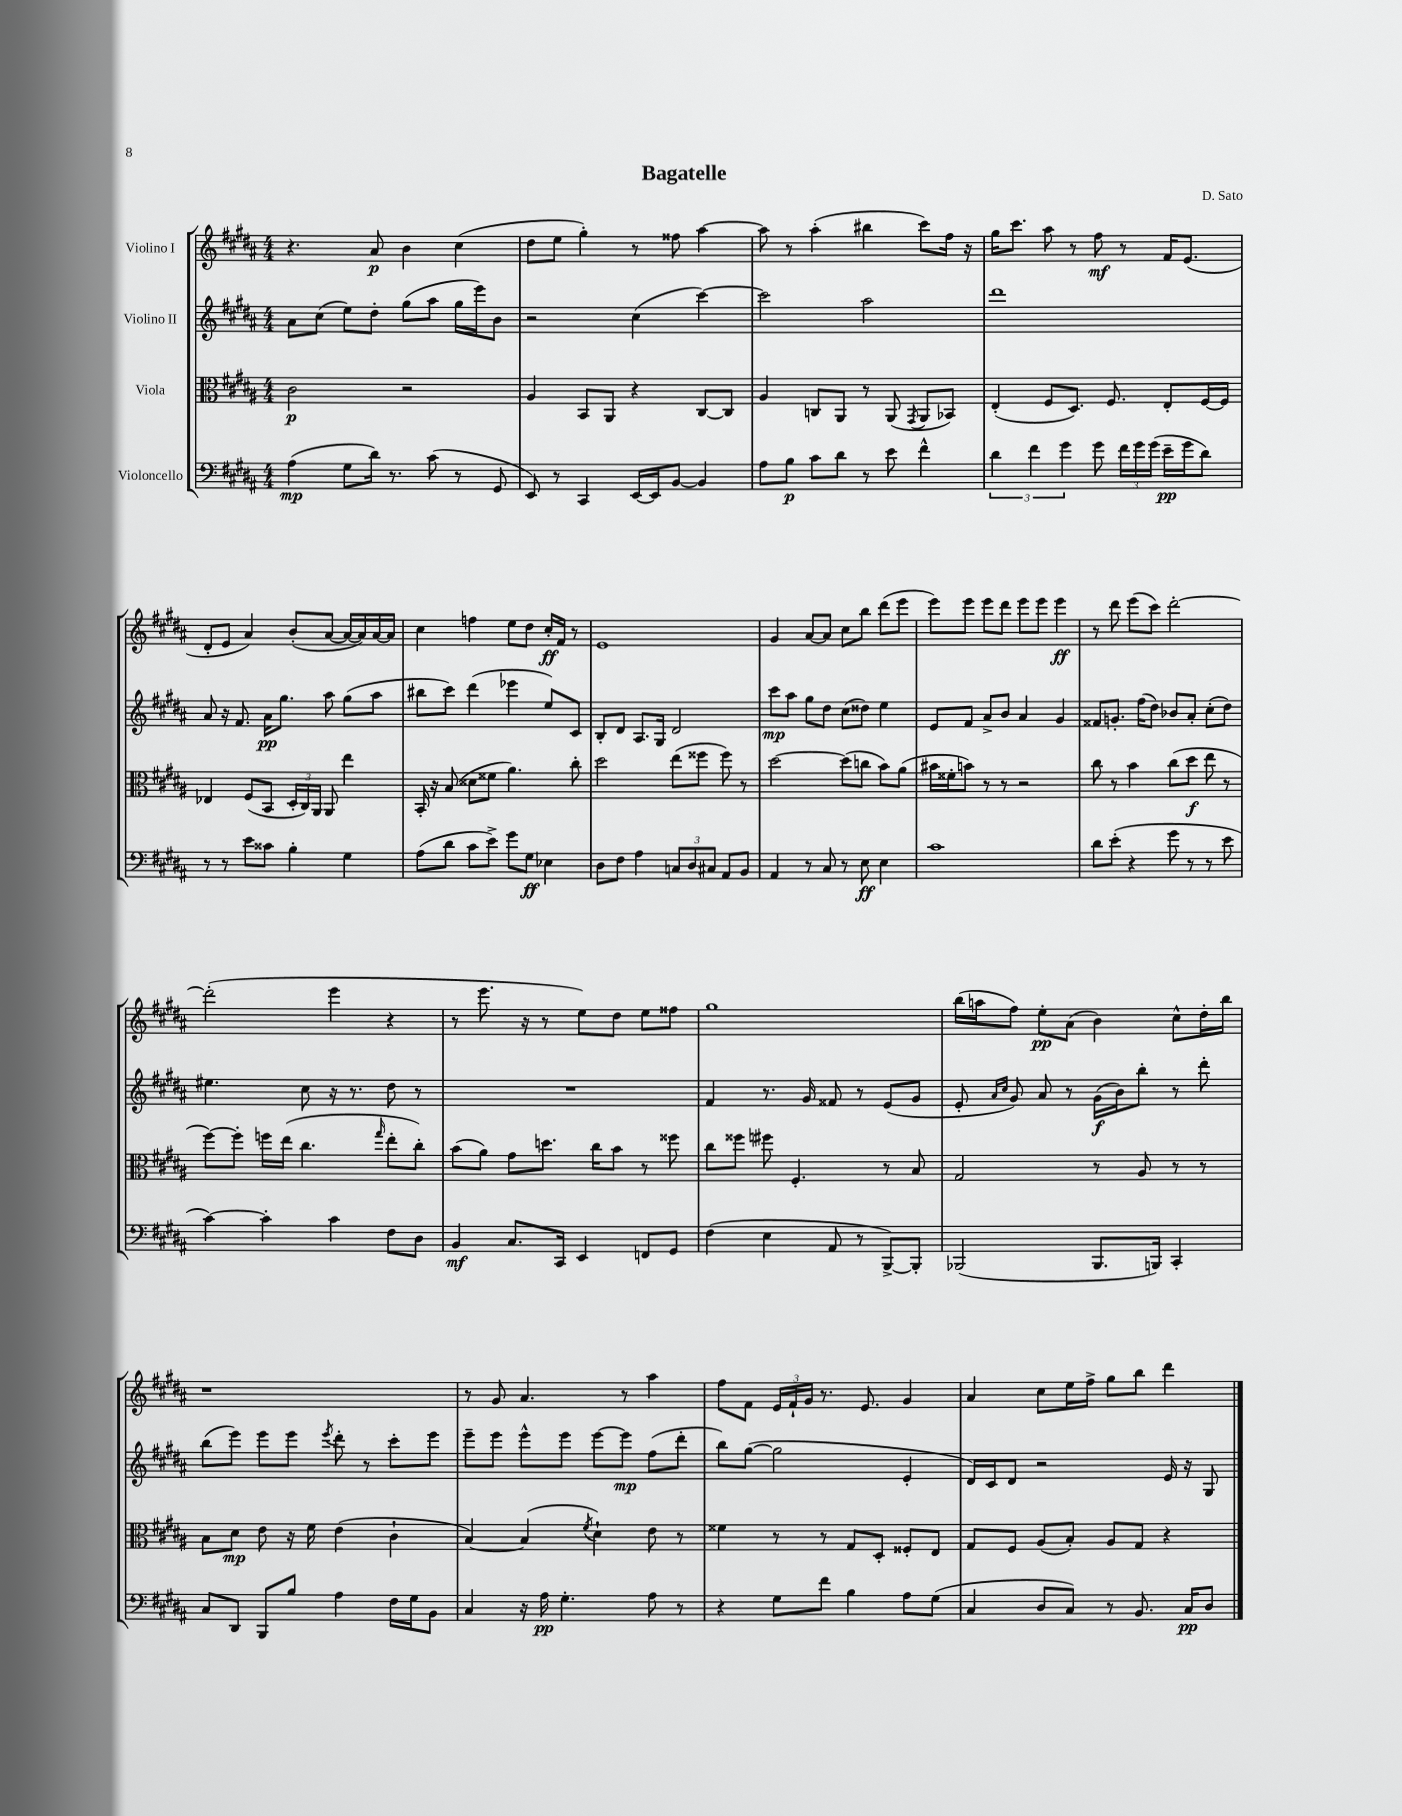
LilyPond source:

\header { title = "Bagatelle" composer = "D. Sato" }
<<
\new StaffGroup <<
\new Staff = "s0" \with { instrumentName = "Violino I" } {
    \clef treble \key b \major \numericTimeSignature \time 4/4
    \autoBeamOff r4. ais'8\p b'4 cis''4( |
    dis''8[ e''8] gis''4-.) r8 fisis''8 ais''4~ |
    ais''8 r8 ais''4-.( bis''4 cis'''8[) fis''16] r16 |
    gis''16[ cis'''8.] ais''8 r8 fis''8\mf r8 fis'16[ e'8.]( |
    dis'8[-. e'8] ais'4) b'8[-.( ais'8]~ ais'16[~ ais'16) ais'16~ ais'16] |
    cis''4 f''4 e''8[ dis''8] cis''16[-.\ff fis'16] r8 |
    e'1 |
    gis'4 ais'8[~ ais'8] cis''8[ b''8] dis'''8[( e'''8] |
    e'''8[) e'''8] e'''8[ dis'''8] e'''8[ e'''8] e'''4\ff |
    r8 dis'''8 e'''8[( cis'''8]) dis'''2~-. |
    dis'''2-.( e'''4 r4 |
    r8 e'''8. r16 r8 e''8[) dis''8] e''8[ fisis''8] |
    gis''1 |
    b''16[( a''16 fis''8]) e''8[-.\pp ais'8]( b'4) cis''8[-^ dis''16-. b''16] |
    r1 |
    r8 gis'8 ais'4. r8 ais''4 |
    fis''8[ fis'8] \tuplet 3/2 { e'16[ fis'16-! gis'16] } r8. e'8. gis'4 |
    ais'4 cis''8[ e''16 fis''16]-> gis''8[ b''8] dis'''4 \bar "|." |
}
\new Staff = "s1" \with { instrumentName = "Violino II" } {
    \clef treble \key b \major \numericTimeSignature \time 4/4
    \autoBeamOff ais'8[ cis''8]( e''8[) dis''8]-. gis''8[( ais''8] gis''16[ e'''16) b'8] |
    r2 cis''4( cis'''4~) |
    cis'''2 ais''2 |
    dis'''1 |
    ais'8 r16 fis'8. ais'16[\pp gis''8.] ais''8 gis''8[( ais''8] |
    bis''8[ cis'''8]) dis'''4( ees'''4 e''8[) cis'8] |
    b8[-. dis'8] ais8.[ gis16] dis'2 |
    cis'''8[\mp ais''8] gis''8[ dis''8] cis''8[( disis''8]) e''4 |
    e'8[ fis'8] ais'8[-> b'8] ais'4 gis'4 |
    fisis'8[ g'8.]-. fis''16[( dis''8]) bes'8[ ais'8]-. cis''8[-.( dis''8]) |
    eis''4. cis''8 r16 r8. dis''8 r8 |
    R1 |
    fis'4 r8. gis'16 fisis'8 r8 e'8[( gis'8] |
    e'8-. \grace { ais'16[ cis''16] } gis'8) ais'8 r8 gis'16[\f( b'16) b''8]-. r8 dis'''8-. |
    b''8[( e'''8]) e'''8[ e'''8] \acciaccatura { e'''8 } dis'''8-. r8 cis'''8[-. e'''8] |
    e'''8[-- e'''8] e'''8[-^ e'''8] e'''8[~ e'''8]\mp fis''8[( dis'''8]-. |
    b''8[) gis''8]~( gis''2 e'4-. |
    dis'16[) cis'16 dis'8] r2 e'16 r16 gis8 \bar "|." |
}
\new Staff = "s2" \with { instrumentName = "Viola" } {
    \clef alto \key b \major \numericTimeSignature \time 4/4
    \autoBeamOff cis'2\p r2 |
    ais4 b,8[ ais,8] r4 cis8[~ cis8] |
    ais4 c8[ ais,8] r8 ais,8( \acciaccatura { gis,8 } ais,8[ bes,8]) |
    e4-.( fis8[ dis8.]) fis8. e8[-. fis16~ fis16] |
    ees4 fis8[( b,8] \tuplet 3/2 { dis16[-. cis16) ais,16] } ais,8 e''4 |
    b,16-. r16 b8( disis'8[ fisis'8] ais'4.) cis''8-. |
    dis''2 e''8[( fisis''8] fisis''8) r8 |
    dis''2~ dis''8[( c''8] b'8[) ais'8]( |
    bis'16[ fisis'16-. b'8]) r8 r8 r2 |
    cis''8 r8 b'4 cis''8[( dis''8]\f e''8 r8 |
    fis''8[~) fis''8]-. f''16[ e''16]( cis''4. \grace { gis''16 } e''8[-. cis''8]-.) |
    b'8[( ais'8]) gis'8[ d''8.] cis''16[ b'8] r8 fisis''8 |
    cis''8[ fisis''8] fis''8 fis4.-. r8 b8 |
    gis2 r8 ais8 r8 r8 |
    b8[ dis'8]\mp e'8 r16 fis'16 e'4( cis'4-! |
    b4~) b4( \acciaccatura { fis'8 } dis'4-!) e'8 r8 |
    fisis'4 r8 r8 gis8[ dis8]-. fisis8[-. e8] |
    gis8[ fis8] ais8[( b8]-.) ais8[ gis8] r4 \bar "|." |
}
\new Staff = "s3" \with { instrumentName = "Violoncello" } {
    \clef bass \key b \major \numericTimeSignature \time 4/4
    \autoBeamOff ais4\mp( gis8[ dis'16]) r8. cis'8( r8 gis,8 |
    e,8) r8 cis,4 e,16[~ e,16 b,8]~ b,4 |
    ais8[ b8]\p cis'8[ dis'8] r8 e'8 fis'4-^ |
    \tuplet 3/2 { dis'4 fis'4 gis'4 } gis'8 \tuplet 3/2 { fis'16[ gis'16 gis'16]( } e'16[--\pp gis'16 dis'8]) |
    r8 r8 e'8[ cisis'8] b4-. gis4 |
    ais8[( dis'8] cis'8[ e'8]->) gis'8[ gis8]\ff ees4 |
    dis8[ fis8] ais4 \tuplet 3/2 { c8[ dis8 cis8] } ais,8[ b,8] |
    ais,4 r8 cis8 r8 e8\ff e4 |
    cis'1 |
    dis'8[ e'8]-.( r4 gis'8 r8 r8 e'8 |
    cis'4~) cis'4-. cis'4 fis8[ dis8] |
    b,4\mf cis8.[ cis,16] e,4 f,8[ gis,8] |
    fis4( e4 ais,8 r8 b,,8[~->) b,,8]-. |
    bes,,2( bes,,8.[ b,,16]) cis,4-. |
    cis8[ dis,8] b,,8[ b8] ais4 fis16[ gis16 b,8] |
    cis4 r16 ais16\pp gis4.-. ais8 r8 |
    r4 gis8[ fis'8] b4 ais8[ gis8]( |
    cis4 dis8[ cis8]) r8 b,8. cis16[\pp dis8] \bar "|." |
}
>>
>>
\layout { \context { \Score \remove "Bar_number_engraver" } }
